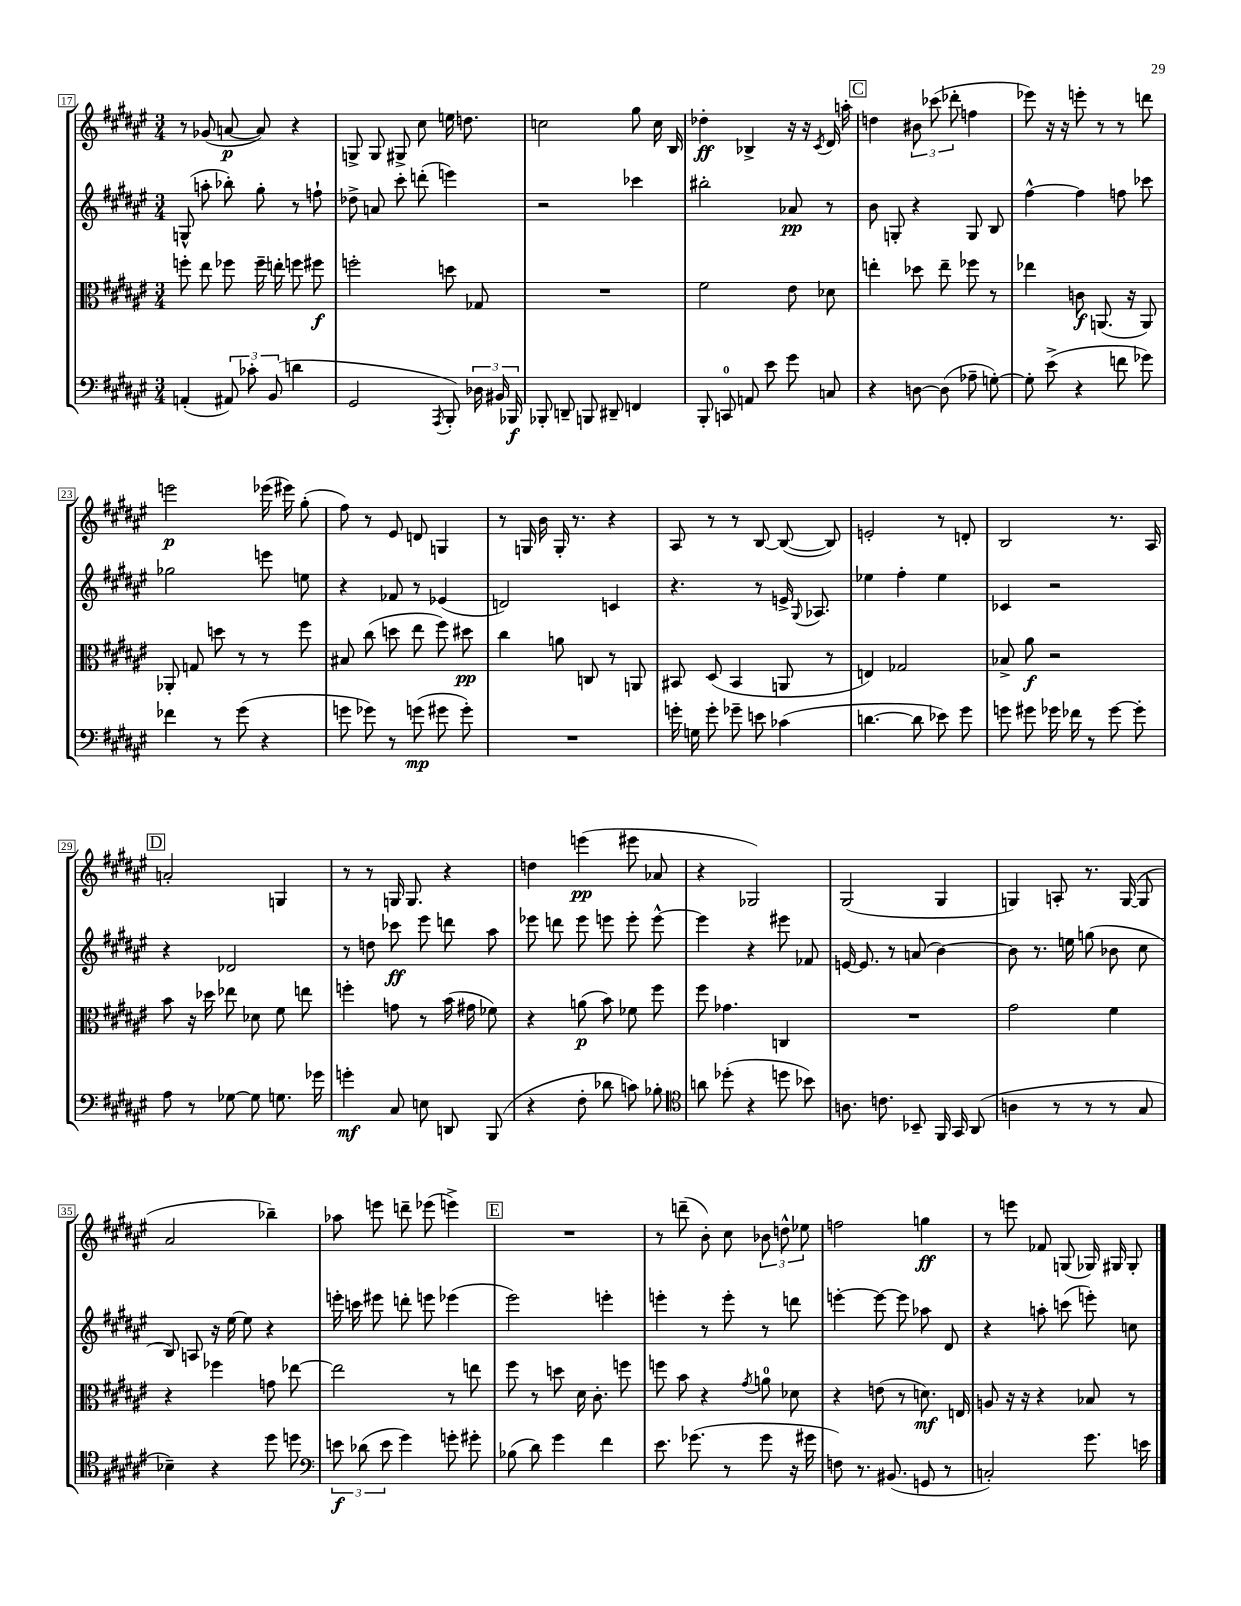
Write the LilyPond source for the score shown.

<<
\new StaffGroup <<
\new Staff = "s0" {
    \clef treble \key fis \major \numericTimeSignature \time 3/4
    \autoBeamOff r8 ges'8( a'8~\p a'8) r4 |
    g8-> g8 gis8-> cis''8 e''16 d''8. |
    c''2 gis''8 c''16 b16 |
    des''4-.\ff bes4-> r16 r16 \acciaccatura { cis'8 } dis'16 a''16-. |
    \mark \markup { \box "C" } d''4 \tuplet 3/2 { bis'8 ces'''8( des'''8-. } f''4 |
    ees'''8) r16 r16 e'''8-. r8 r8 d'''8 |
    e'''2\p ees'''16( eis'''16) gis''8-.( |
    fis''8) r8 eis'8 d'8 g4 |
    r8 g16 b'16 g16-. r8. r4 |
    ais8 r8 r8 b8~ b8~( b8) |
    e'2-. r8 d'8-. |
    b2 r8. ais16 |
    \mark \markup { \box "D" } a'2-. g4 |
    r8 r8 g16 g8. r4 |
    d''4 e'''4\pp( eis'''8 aes'8 |
    r4 ges2) |
    gis2( gis4 |
    g4) a8-. r8. g16~( g8 |
    ais'2 bes''4--) |
    aes''8 e'''8 d'''8-- ees'''8( e'''4->) |
    \mark \markup { \box "E" } R2. |
    r8 d'''8--( b'8-.) cis''8 \tuplet 3/2 { bes'8 d''8-^ ees''8 } |
    f''2 g''4\ff |
    r8 e'''8 fes'8 g8( ges16) gis16 gis8-. \bar "|." |
}
\new Staff = "s1" {
    \clef treble \key fis \major \numericTimeSignature \time 3/4
    \autoBeamOff g8-^( a''8-. bes''8-.) gis''8-. r8 f''8-! |
    des''8-> a'8 cis'''8-. d'''8-.( e'''4) |
    r2 ces'''4 |
    bis''2-. aes'8\pp r8 |
    \mark \markup { \box "C" } b'8 g8-. r4 g8 b8 |
    fis''4~-^ fis''4 f''8 ces'''8 |
    ges''2 e'''8 e''8 |
    r4 fes'8 r8 ees'4( |
    d'2) c'4 |
    r4. r8 e'16-> \appoggiatura { gis8 } aes8. |
    ees''4 fis''4-. ees''4 |
    ces'4 r2 |
    \mark \markup { \box "D" } r4 des'2 |
    r8 d''8 ces'''8\ff eis'''8 d'''8 ais''8 |
    ees'''8 d'''8 ees'''8 e'''8 e'''8-. e'''8~-^ |
    e'''4 r4 eis'''8 fes'8 |
    e'16~ e'8. r8 a'8( b'4~) |
    b'8 r8. e''16 g''8( bes'8 cis''8 |
    b8) a8 r16 eis''16~ eis''8 r4 |
    e'''16-. c'''16 eis'''8 d'''8-. e'''8 ees'''4( |
    \mark \markup { \box "E" } eis'''2) e'''4-. |
    e'''4-. r8 e'''8-. r8 d'''8 |
    e'''4~-. e'''8~ e'''8 aes''8 dis'8 |
    r4 a''8-. c'''8( e'''8-.) c''8 \bar "|." |
}
\new Staff = "s2" {
    \clef alto \key fis \major \numericTimeSignature \time 3/4
    \autoBeamOff f''8-. eis''8 fes''8 fes''16-- e''16-. f''8 fis''8\f |
    f''2-. d''8 ges8 |
    R2. |
    fis'2 eis'8 des'8 |
    \mark \markup { \box "C" } e''4-. des''8 e''8-- fes''8 r8 |
    ees''4 c'8\f a,8.( r16 a,8) |
    aes,8-. g8 d''8 r8 r8 fis''8 |
    bis8 cis''8( d''8 eis''8 fis''8) dis''8\pp |
    cis''4 a'8 c8 r8 a,8 |
    bis,8 dis8( bis,4 a,8 r8 |
    e4) ges2 |
    bes8-> ais'8\f r2 |
    \mark \markup { \box "D" } b'8 r16 des''16 ees''8 des'8 fis'8 e''8 |
    f''4-. g'8 r8 b'16( gis'16 fes'8) |
    r4 a'8\p( b'8) fes'8 fis''8 |
    fis''8 ges'4. c4 |
    R2. |
    gis'2 fis'4 |
    r4 fes''4 g'8 ees''8~ |
    ees''2 r8 e''8 |
    \mark \markup { \box "E" } fis''8 r8 d''8 dis'16 cis'8.-. f''8 |
    f''8 b'8 r4 \acciaccatura { gis'8 } a'8-0 des'8 |
    r4 e'8( r8 d'8.\mf) e16 |
    a8 r16 r16 r4 bes8 r8 \bar "|." |
}
\new Staff = "s3" {
    \clef bass \key fis \major \numericTimeSignature \time 3/4
    \autoBeamOff a,4-.( \tuplet 3/2 { ais,8) ces'8-. b,8( } d'4 |
    gis,2 \acciaccatura { ais,,8 } b,,8-.) \tuplet 3/2 { des16 bis,16 bes,,16\f } |
    bes,,8-. d,8-- b,,8 dis,8-- f,4 |
    b,,8-. c,8-0 a,8 eis'8 gis'8 c8 |
    \mark \markup { \box "C" } r4 d8~ d8( aes8-- g8~-.) |
    g8-. eis'8->( r4 f'8 ges'8) |
    fes'4 r8 gis'8( r4 |
    g'8 ges'8) r8 g'8\mp( gis'8 gis'8-.) |
    R2. |
    g'16-. g16 g'8-. ges'8-- e'8 ces'4( |
    d'4.~ d'8 ees'8) gis'8 |
    g'8 gis'8 ges'16 fes'16 r8 ges'8~ ges'8-. |
    \mark \markup { \box "D" } ais8 r8 ges8~ ges8 g8. ges'16 |
    g'4-.\mf cis8 e8 d,8 b,,8( |
    r4 fis8-. des'8 c'8) bes8-. |
    \clef tenor a'8 des''8-.( r4 d''8 bes'8) |
    a8. c'8. bes,8-- fis,16 gis,16 ais,8( |
    a4 r8 r8 r8 gis8 |
    bes4--) r4 dis''8 d''8 |
    \clef bass \tuplet 3/2 { e'8\f des'8( e'8 } gis'4) g'8-. gis'8-. |
    \mark \markup { \box "E" } bes8( dis'8) gis'4 fis'4 |
    eis'8. ges'8.( r8 ges'8 r16 gis'16 |
    f8) r8. bis,8.( g,8 r8 |
    c2-.) gis'8. e'16 \bar "|." |
}
>>
>>
\layout { \context { \Score currentBarNumber = #17 \override BarNumber.stencil = #(make-stencil-boxer 0.1 0.3 ly:text-interface::print) } }
